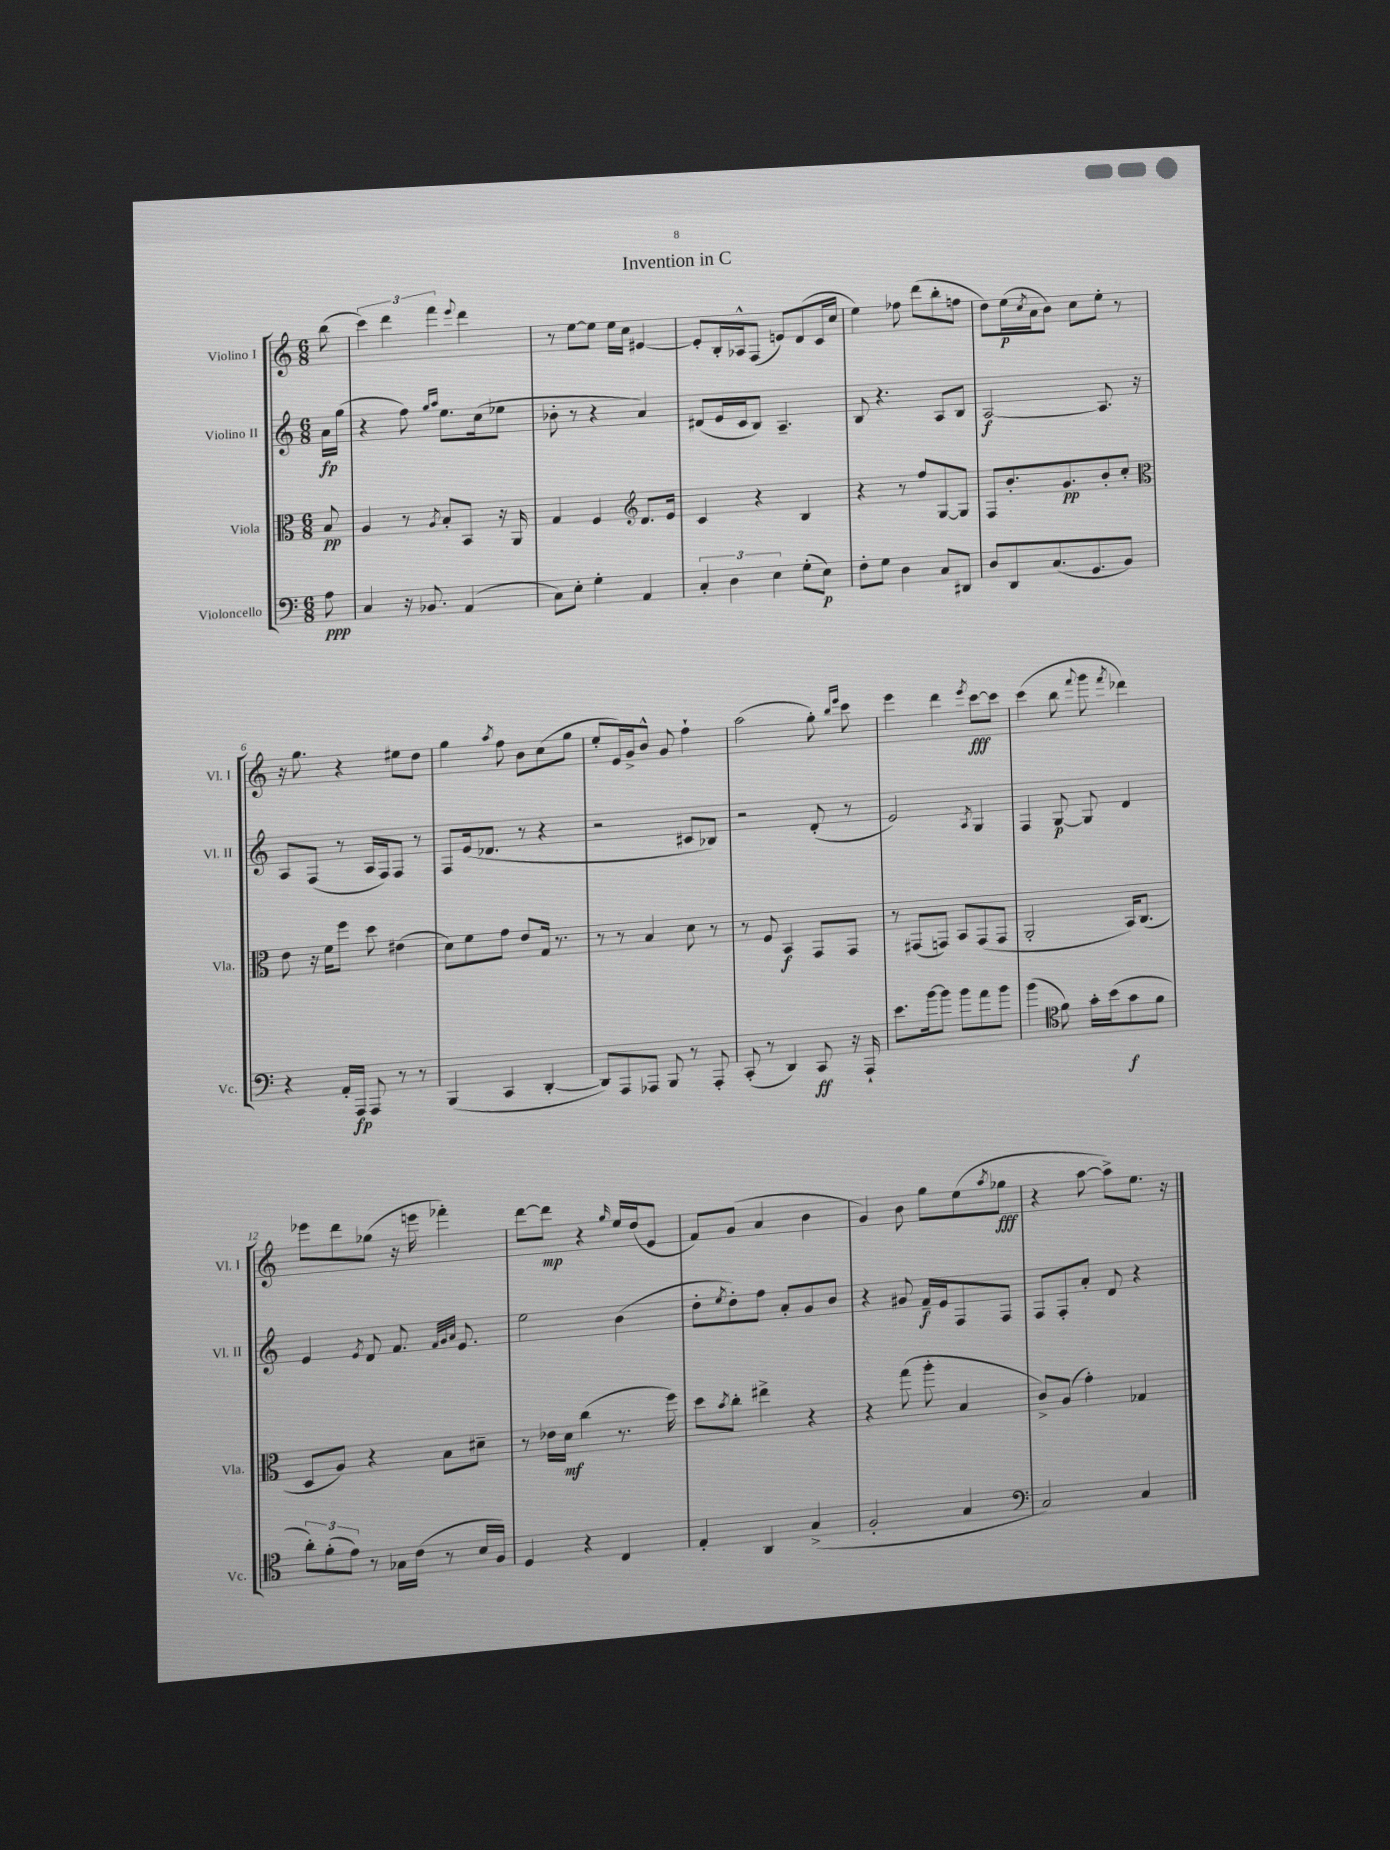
\header { title = "Invention in C" }
<<
\new StaffGroup <<
\new Staff = "s0" \with { instrumentName = "Violino I" shortInstrumentName = "Vl. I" } {
    \clef treble \key c \major \numericTimeSignature \time 6/8 \partial 8
    b''8( |
    \tuplet 3/2 { c'''4) d'''4 f'''4 } \appoggiatura { e'''8 } d'''4 |
    r8 e''8~ e''8 e''16 c''16 eis'4~ |
    eis'8-. b16-. aes16-^ f8( e'8) d'8( c'16 c''16 |
    e''4) fes''8 d'''8( b''8-. f''8 |
    d''8) e''16\p( \acciaccatura { c''8 } a'16 b'8) c''8 e''8-. r8 |
    r16 g''8. r4 eis''8 d''8 |
    g''4 \acciaccatura { a''8 } f''8 b'8 c''8( g''8 |
    e''8-. e'16) g'16-> b'8-^ g'8 f''4-! |
    a''2( g''8-.) \grace { b''16 e'''16 } c'''8 |
    e'''4 d'''4 \acciaccatura { e'''8 } c'''8~\fff c'''8 |
    c'''4( b''8 \appoggiatura { f'''8 } g'''8 \acciaccatura { f'''8 } des'''4) |
    ees'''8 d'''8 ges''8( r16 e'''16 fes'''4-.) |
    d'''8~ d'''8\mp r4 \grace { g''16 } e''16 d''16( e'8 |
    f'8) g'8( a'4 b'4 |
    g'4) b'8 g''8 e''8( \acciaccatura { a''8 } ges''8\fff |
    r4 a''8~ a''8->) e''8. r16 \bar "|." |
}
\new Staff = "s1" \with { instrumentName = "Violino II" shortInstrumentName = "Vl. II" } {
    \clef treble \key c \major \numericTimeSignature \time 6/8 \partial 8
    a'16\fp g''16( |
    r4 f''8) \grace { g''16 a''16 } e''8. c''16( ees''8 |
    bes'8-. r8 r4 a'4) |
    dis'8( e'16 c'16 b8) a4.-- |
    b8 r4. a8 b8 |
    a2~\f a8. r16 |
    a8 f8( r8 a16 f16) f8 r8 |
    f8 e'16( des'8. r8 r4 |
    r2 cis'8 bes8) |
    r2 d'8-.( r8 |
    e'2) \acciaccatura { a8 } g4 |
    f4 g8~\p g8 d'4 |
    e'4 \acciaccatura { e'8 } d'8 f'8. \grace { f'32 g'32 a'32 } e'8. |
    e''2 b'4( |
    d''8-. \acciaccatura { e''8 } d''8-.) f''8 a'8-. g'8 b'8 |
    r4 gis'8 f'16--\f e'16 f8 f8 |
    f8 f8-. a'8-. d'8 r4 \bar "|." |
}
\new Staff = "s2" \with { instrumentName = "Viola" shortInstrumentName = "Vla." } {
    \clef alto \key c \major \numericTimeSignature \time 6/8 \partial 8
    b8\pp |
    a4 r8 \acciaccatura { a8 } b8-. b,8 r16 a,16 |
    g4 f4 \clef treble d'8. e'16 |
    c'4 r4 b4 |
    r4 r8 f''8 g8~ g8 |
    f8 b'8.-. g'8.\pp b'8-. c''8-. |
    \clef alto e'8 r16 f'16 f''8 d''8 eis'4( |
    d'8) f'8 g'8 e'8 g16 r8. |
    r8 r8 b4 d'8 r8 |
    r8 f8 b,4\f g,8 g,8 |
    r8 gis,8( g,8) b,8 g,8( g,8 |
    a,2-. b,16) c8.( |
    d8 a8) r4 b8 dis'8-- |
    r8 ees'16 d'16\mf c''4( r8. f''16) |
    d''8 \acciaccatura { b'8 } c''8-. eis''4-> r4 |
    r4 g''8( a''8-. b4 |
    c'8->) a8( g'4-.) ges4 \bar "|." |
}
\new Staff = "s3" \with { instrumentName = "Violoncello" shortInstrumentName = "Vc." } {
    \clef bass \key c \major \numericTimeSignature \time 6/8 \partial 8
    a8\ppp |
    c4 r16 bes,8. a,4( |
    c8) e8-. g4-. a,4 |
    \tuplet 3/2 { c4-. d4 e4 } g8-.( e8\p) |
    f8-. g8 d4 c8 dis,8 |
    d8 d,8 c8.( g,8. b,8) |
    r4 a,16-. a,,16\fp a,,8 r8 r8 |
    b,,4( c,4 d,4~-. |
    d,8) a,,8 aes,,8 b,,8 r8 aes,,8-. |
    c,8-.( r8 d,4) c,8\ff r16 a,,16-! |
    e'8. b'16~ b'8 b'8 a'8 b'8 |
    b'4( \clef tenor f'8) g'16-. b'16( g'8\f f'8 |
    \tuplet 3/2 { a'8-.) f'8-.( e'8) } r8 ges16 c'16( r8 b16 f16) |
    d4 r4 c4 |
    e4-. a,4 g4->( |
    f2-. g4 |
    \clef bass c2) c4 \bar "|." |
}
>>
>>
